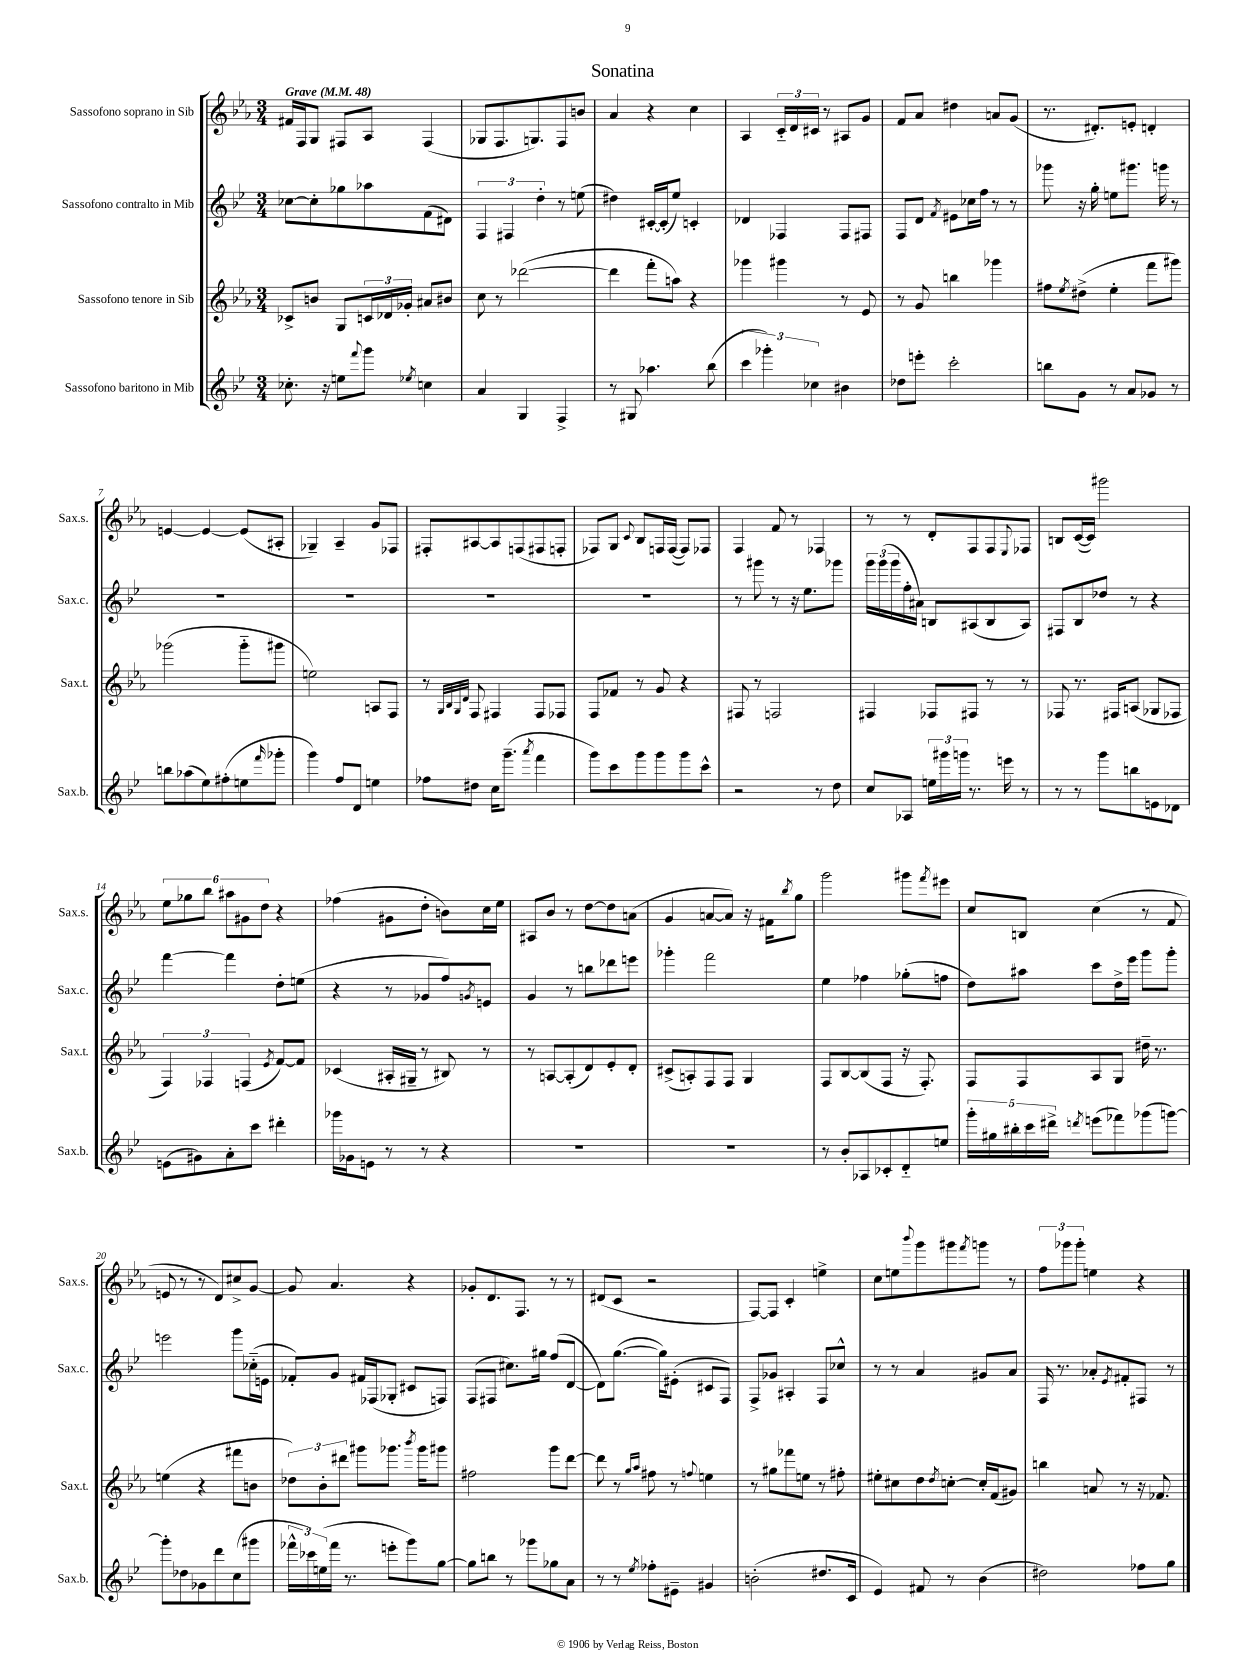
\header { title = "Sonatina" }
<<
\new StaffGroup <<
\new Staff = "s0" \with { instrumentName = "Sassofono soprano in Sib" shortInstrumentName = "Sax.s." } {
    \clef treble \key ees \major \numericTimeSignature \time 3/4 \tempo "Grave" 4 = 48
    fis'16 f16 g8 fis8 aes8 fis4( |
    ges8 f8. g8.) f8 b'8 |
    aes'4 r4 c''4 |
    aes4 \tuplet 3/2 { c'16-_ d'16 cis'16 } r8 ais8 g'8 |
    f'8 aes'8 dis''4 a'8 g'8( |
    r8. dis'8.-.) e'8-. d'4-. |
    e'4~ e'4~ e'8( ais8-. |
    ges4--) aes4-- g'8 fes8 |
    fis8-. ais8~ ais8 f8( fis8 f8-. |
    fes8) g8 \appoggiatura { c'8 } bes8 f16 f16~( f8) fes8 |
    f4 f'8 r8 fes4 |
    r8 r8 d'8-. f8 f8 \appoggiatura { ees8 } fes8 |
    b8 c'16~( c'16) gis'''2 |
    \tuplet 6/4 { ees''8 ges''8 bes''8 ais''8 gis'8 d''8 } r4 |
    fes''4( gis'8 d''8-. b'8) c''16 ees''16 |
    ais8 bes'8 r8 d''8~ d''8 a'8( |
    g'4 a'8~ a'8) r16 fis'16 \acciaccatura { bes''8 } g''8 |
    g'''2 gis'''8 \acciaccatura { f'''8 } eis'''8 |
    c''8 b8 c''4( r8 f'8 |
    e'8 r8 r8 d'8) cis''8-> g'8~ |
    g'8 aes'4. r4 |
    ges'8-. d'8. f8. r8 r8 |
    dis'8( c'8 r2 |
    f8~) f8 c'4-. e''4-> |
    c''8 e''8 \appoggiatura { bes'''8 } g'''8 gis'''8 \acciaccatura { f'''8 } g'''8 r8 |
    \tuplet 3/2 { f''8 ges'''8 ges'''8-. } e''4 r4 \bar "|." |
}
\new Staff = "s1" \with { instrumentName = "Sassofono contralto in Mib" shortInstrumentName = "Sax.c." } {
    \clef treble \key bes \major \numericTimeSignature \time 3/4
    ces''8~ ces''8-. ges''8 aes''8 f'8( dis'8) |
    \tuplet 3/2 { f4 fis4 d''4-. } r8 e''8( |
    dis''4) cis'16~-. cis'16-.( ees''8) c'4-. |
    des'4 fes4 fes8 fis8 |
    f8 d'8 \acciaccatura { f'8 } eis'8 ces''16 f''16 r8 r8 |
    ges'''8 r16 g''16-. e''8 gis'''8. g'''16 r8 |
    R2. |
    R2. |
    R2. |
    R2. |
    r8 gis'''8 r8 r16 ees''8. ges'''8 |
    \tuplet 3/2 { g'''16 g'''16( g'''16 } f''16-. ais'16) b8 ais8( b8 ais8) |
    fis8 bes8 des''8 r8 r4 |
    f'''4~ f'''4 d''8-. e''8( |
    r4 r8 ges'8 f''8) \acciaccatura { g'8 } e'8 |
    g'4 r8 b''8 des'''8 e'''8 |
    ges'''4-. f'''2 |
    ees''4 fes''4 ges''8-.( f''8 |
    d''8) ais''8 c'''8 d''16-> ees'''16 g'''8 g'''8-. |
    e'''2 g'''8 ces''16-_( e'16 |
    fes'8-.) g'8 fis'16 fes16( ges8-. cis'8 f8) |
    f8( fis8 cis''8.) gis''16 f''8( d'8~ |
    d'8) g''8.~( g''16) eis'8-.( cis'8 f8) |
    f8-> ges'8 ais4-. f8 ces''8-^ |
    r8 r8 a'4 gis'8 a'8 |
    f16 r8. aes'8-. \acciaccatura { ees'8 } fis'8-. fis8 r8 \bar "|." |
}
\new Staff = "s2" \with { instrumentName = "Sassofono tenore in Sib" shortInstrumentName = "Sax.t." } {
    \clef treble \key ees \major \numericTimeSignature \time 3/4
    ces'8-> b'8 g8 \tuplet 3/2 { c'16 des'16 ges'16-. } ais'8 bis'8 |
    c''8 r8 des'''2~( |
    des'''4 f'''8-. a''8) r4 |
    ges'''4 gis'''4 r8 ees'8 |
    r8 g'8 b''4 ges'''4 |
    fis''8 \acciaccatura { ees''8 } dis''8->( ees''4-. f'''8 gis'''8) |
    ges'''2( ges'''8-_ gis'''8 |
    e''2) a8 f8 |
    r8 \grace { g32 bes32 g32 d'32 } f8 fis4 fis8 fes8 |
    f8 fes'8 r8 g'8 r4 |
    fis8 r8 f2 |
    fis4 fes8 fis8 r8 r8 |
    fes8 r8. fis16 a8( ges8 fes8 |
    \tuplet 3/2 { f4) fes4 f4( } \acciaccatura { ees'8 } f'8~) f'8 |
    ces'4( ais16-. gis16-- r8 bis8) r8 |
    r8 a8~ a8-.( d'8) ees'8-. d'8-. |
    cis'8->( a8-.) f8 f8 g4 |
    f8 bes8~ bes8( f8 r16 f8.-.) |
    f8 f8 aes8 g8 dis''16-- r8. |
    e''4( r4 fis'''8 b'8 |
    \tuplet 3/2 { des''8) bes'8-. dis'''8 } gis'''8 ges'''8. \acciaccatura { bes'''8 } ges'''16 gis'''8 |
    fis''2 g'''8 d'''8~ |
    d'''8 r8 \grace { g''16 aes''16 } fis''8 r8 \appoggiatura { f''8 } e''4 |
    r8 gis''8 fes'''8 e''8 r8 fis''8-. |
    eis''8-. cis''8 d''8 \acciaccatura { d''8 } c''8~-. c''16-. f'16( gis'8) |
    b''4 a'8 r8 r16 fes'8. \bar "|." |
}
\new Staff = "s3" \with { instrumentName = "Sassofono baritono in Mib" shortInstrumentName = "Sax.b." } {
    \clef treble \key bes \major \numericTimeSignature \time 3/4
    ces''8.-. r16 e''8 \appoggiatura { f'''8 } g'''8 \acciaccatura { ees''8 } c''4 |
    a'4 g4 f4-> |
    r8 gis8 aes''4. bes''8( |
    \tuplet 3/2 { c'''4 ges'''4-.) ces''4 } bis'4 |
    des''8 e'''8-. c'''2-. |
    b''8 g'8 r8 a'8 ges'8 r8 |
    b''8 aes''8( ees''8) fis''8-.( e''8 \grace { f'''16 } ges'''8-. |
    g'''4) f''8 d'8 e''4 |
    fes''8 dis''8 c''16 g'''8.--( \acciaccatura { a'''8 } f'''4 |
    g'''8) c'''8 g'''8 g'''8 g'''8 c'''8-^ |
    r2 r8 d''8 |
    c''8 aes8 \tuplet 3/2 { e''16 gis'''16 g'''16 } r8. e'''16 r8 |
    r8 r8 g'''8 b''8 e'8 des'8 |
    e'8( gis'8) a'8-. c'''8 dis'''4-. |
    ges'''16 ges'16 e'8 r8 r8 r4 |
    R2. |
    R2. |
    r8 bes'8-. aes8 ces'8-. d'8-_ e''8 |
    \tuplet 5/4 { g'''16-. gis''16 bis''16-. c'''16 dis'''16-> } \acciaccatura { d'''8 } e'''8( fes'''8) ges'''8( g'''8~) |
    g'''8-. des''8 ges'8 d'''8 c''8( gis'''8 |
    \tuplet 3/2 { fes'''16-^ ces'''16) e''16( } fes'''16 r8. e'''8-. g'''8) g''8~ |
    g''8 b''8 r8 ges'''8 ges''8 a'8 |
    r8 r8 \acciaccatura { ees''8 } fes''8-. eis'8-- gis'4 |
    b'2-.( dis''8. c'16 |
    ees'4) fis'8 r8 bes'4( |
    dis''2) fes''8 g''8 \bar "|." |
}
>>
>>
